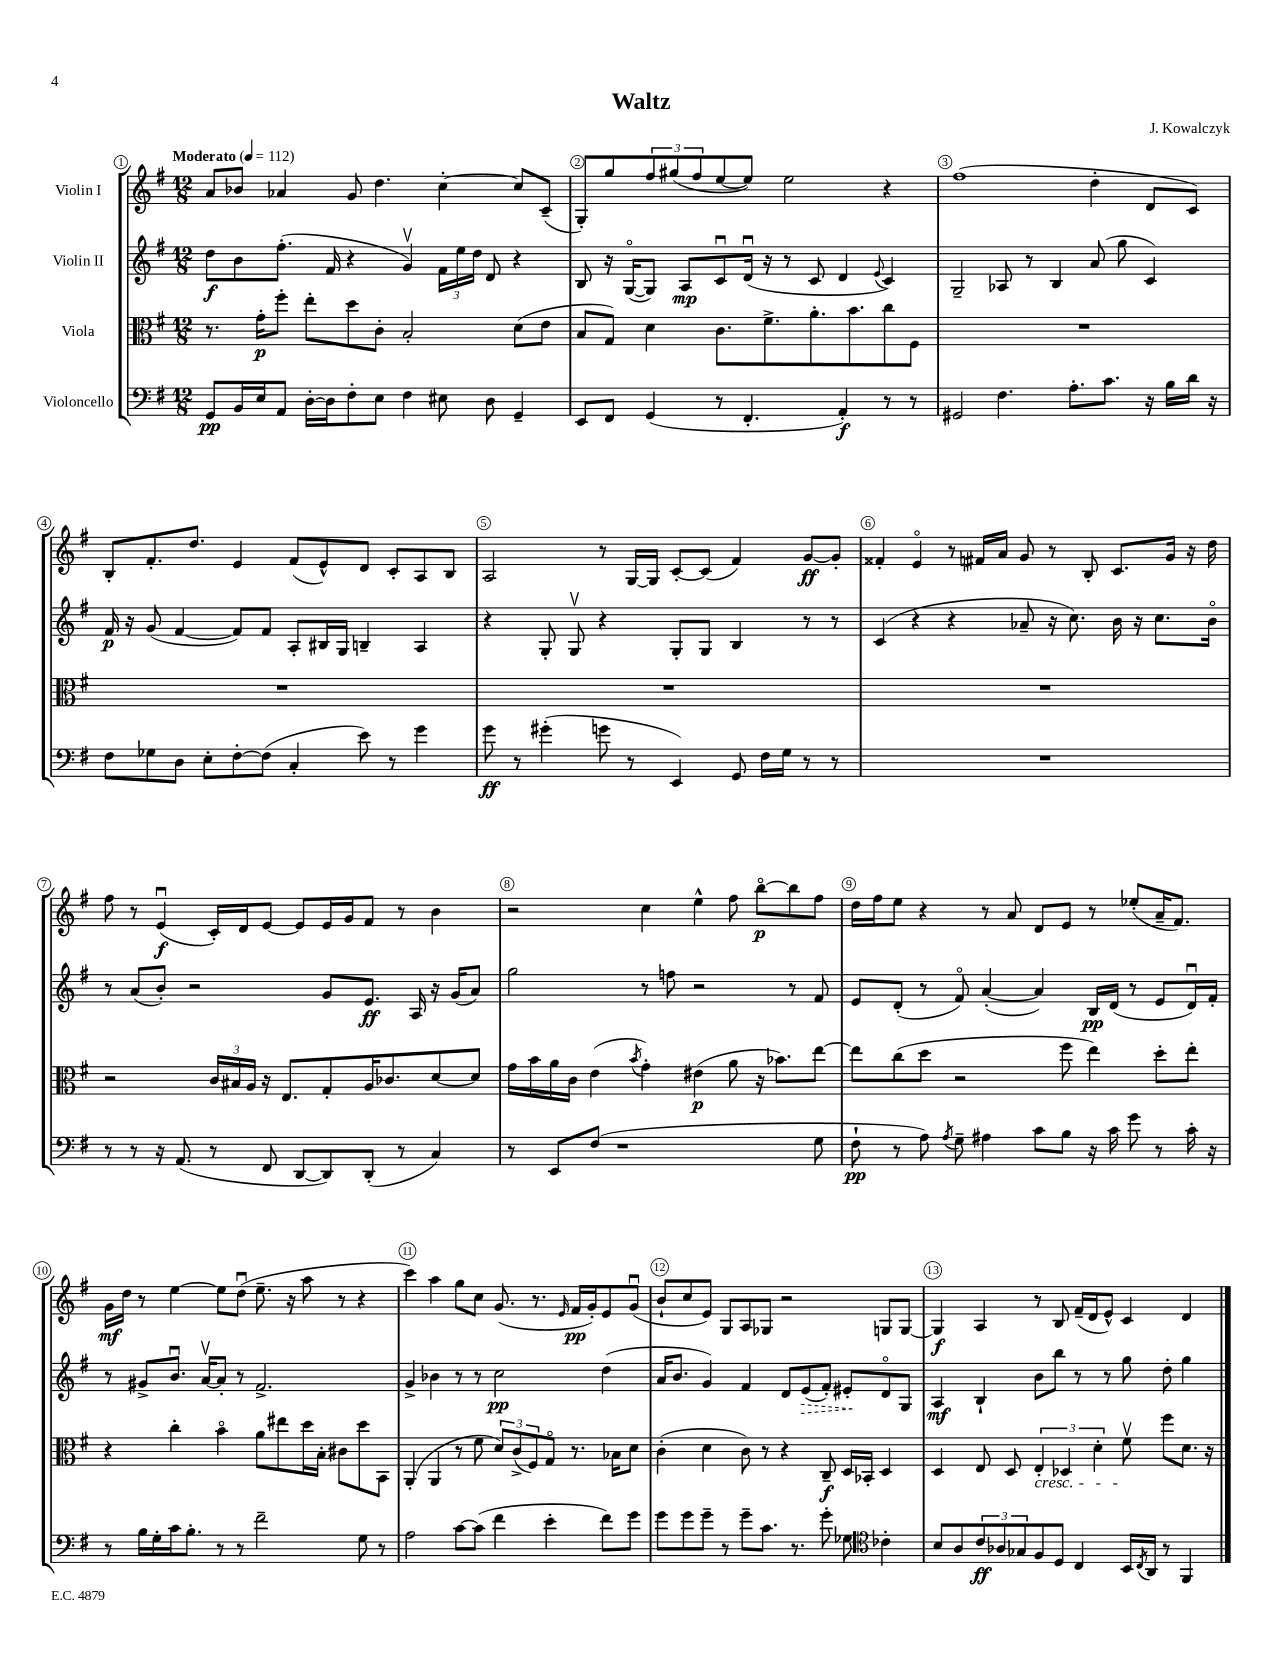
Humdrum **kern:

**kern	**kern	**kern	**kern
*staff4	*staff3	*staff2	*staff1
*clefF4	*clefC3	*clefG2	*clefG2
*k[f#]	*k[f#]	*k[f#]	*k[f#]
*M12/8	*M12/8	*M12/8	*M12/8
*MM112	*MM112	*MM112	*MM112
8GG	8.r	8dd	8a
16BB	.	8b	8b-
16E	16g'	.	.
8AA	8ff#'	(8.ff#'	4a-
[16D'	8ee'	.	.
16D]	.	16f#	.
8F#'	8dd	4r	8g
8E	8c'	.	4.dd
4F#	2B'	4gv)	.
8E#	.	24f#	[4cc'
.	.	24ee	.
.	.	24dd	.
8D	.	8d	.
4GG~	(8d	4r	8cc]
.	8e	.	(8c~
=	=	=	=
8EE	8B	8B	8G')
8FF#	8G)	16r	8gg
.	.	([16Go	.
(4GG	4d	8G])	12ff#
.	.	.	(12gg#
.	.	8A	.
.	.	.	12ff#
8r	8.c	8cu	[8ee
4.FF#'	.	(16du	8ee])
.	8.f#^	16r	.
.	.	8r	2ee
.	8.a'	8c	.
4AA')	.	4d	.
.	8.b	.	.
.	.	8qqe	.
8r	8cc	4c)	4r
8r	8F#	.	.
=	=	=	=
2GG#	1.r	2G~	(1ff#
4.F#	.	8A-	.
.	.	8r	.
.	.	4B	.
8.A'	.	.	.
.	.	(8a	4dd'
8.c	.	.	.
.	.	8gg	.
16r	.	4c)	8d
16B	.	.	.
16d	.	.	8c)
16r	.	.	.
=	=	=	=
8F#	1.r	16f#	8B'
.	.	16r	.
8G-	.	(8g	8.f#'
8D	.	[4f#	.
.	.	.	8.dd
8E'	.	.	.
[8F#'	.	8f#])	4e
(8F#]	.	8f#	.
4C'	.	8A'	(8f#
.	.	16B#	8e^^)
.	.	16G	.
8e)	.	4B~	8d
8r	.	.	8c'
4g	.	4A	8A
.	.	.	8B
=	=	=	=
8g	1.r	4r	2A
8r	.	.	.
(4g#'	.	8G'	.
.	.	8Gv	.
8g	.	4r	8r
8r	.	.	[16G
.	.	.	16G]
4EE)	.	8G'	[8c'
.	.	8G	(8c]
8GG	.	4B	4f#)
16F#	.	.	.
16G	.	.	.
8r	.	8r	[8g
8r	.	8r	8g']
=	=	=	=
1.r	1.r	(4c	4f##'
.	.	4r	4eo
.	.	4r	8r
.	.	.	16f#
.	.	.	16a
.	.	8a-~	8g
.	.	16r	8r
.	.	8.cc)	.
.	.	.	8B'
.	.	16b	8.c
.	.	16r	.
.	.	8.cc	.
.	.	.	16g
.	.	.	16r
.	.	16bo	16dd
=	=	=	=
8r	2r	8r	8ff#
8r	.	(8a	8r
16r	.	8b')	(4eu
(8.AA	.	.	.
.	.	2r	.
8r	24c	.	16c')
.	24B#	.	.
.	.	.	16d
.	24A	.	.
8FF#	16r	.	[8e
.	8.E	.	.
[8DD	.	.	8e]
8DD])	8G'	8g	16e
.	.	.	16g
(8DD'	16A	8.e	8f#
.	8.c-	.	.
8r	.	.	8r
.	.	16A	.
4C)	[8d	16r	4b
.	.	(16g	.
.	8d]	8a)	.
=	=	=	=
8r	16g	2gg	2r
.	16b	.	.
8EE	16a	.	.
.	16c	.	.
(8F#	(4e	.	.
1r	.	.	.
.	8qb	.	.
.	4g')	8r	4cc
.	.	8ff	.
.	(4e#	2r	4ee^^
.	8a	.	8ff#
.	16r	.	[8bbo
.	8.b-)	.	.
.	.	8r	8bb]
8G	[8ee	8f#	8ff#
=	=	=	=
8F#`	8ee]	8e	16dd
.	.	.	16ff#
8r	(8cc	(8d'	8ee
8A)	8dd	8r	4r
8qA	.	.	.
8G~	2r	8f#o)	.
4A#	.	([4a'	8r
.	.	.	8a
8c	.	4a])	8d
8B	8ff#	.	8e
16r	4ee)	16B	8r
16c	.	(16d	.
8g	.	8r	(8ee-'
8r	8dd'	8e	16a~
.	.	.	8.f#)
16c'	8ee'	16du)	.
16r	.	16f#'	.
=	=	=	=
8r	4r	8r	16g
.	.	.	16dd
16B	.	8g#^	8r
16G'	.	.	.
16c	4cc'	8.bu	[4ee
8.B'	.	.	.
.	.	[16av	.
8r	4bo	8a']	8ee]
8r	.	8r	(8ddu
2f#~	8a	2.f#^	8.ee~
.	8ee#	.	.
.	.	.	16r
.	16dd	.	8aa
.	16B'	.	.
.	8c#	.	8r
8G	8dd	.	4r
8r	8BB	.	.
=	=	=	=
2A	(4AA'	4g^	4ccc)
.	4AA	4b-	4aa
[8c	8r	8r	8gg
(8c]	8f#	8r	8cc
4f#	12d)	2cc	(8.g
.	(12c^	.	.
.	12F#)	.	.
.	.	.	8.r
4e'	8Go	.	.
.	.	.	16qqe
.	8.r	.	16f#
.	.	.	16g')
8f#)	.	(4dd	8e
.	16B-	.	.
8g	8d	.	(8gu
=	=	=	=
8g	(4c'	16a	8b`
.	.	8.b	.
8g	.	.	8cc
8g~	4d	4g)	8e)
8r	.	.	8G
8g~	8c)	4f#	8A
8.c	8r	.	8G-
.	4r	8d	2r
8.r	.	.	.
.	.	(8e	.
8g'	8C~	8f#')	.
8G-	16D	8e#'	.
.	16BB-'	.	.
*clefC4	*	*	*
4c-'	4D	8do	8G
.	.	8G	[8G
=	=	=	=
8B	4D	4A	4G]
8A	.	.	.
12c	8E	4B`	4A
12A-	.	.	.
.	8D	.	.
12G-	.	.	.
8F#	6E'	8b	8r
8D	.	8bb	8B
.	6D-	.	.
4C	.	8r	(16f#~
.	.	.	16d
.	6d'	.	.
.	.	8r	8e^^)
16BB	8f#v	8gg	4c
8qC	.	.	.
16AA	.	.	.
8r	8ff#	8dd'	.
4FF#	8.d	4gg	4d
.	16r	.	.
==	==	==	==
*-	*-	*-	*-
